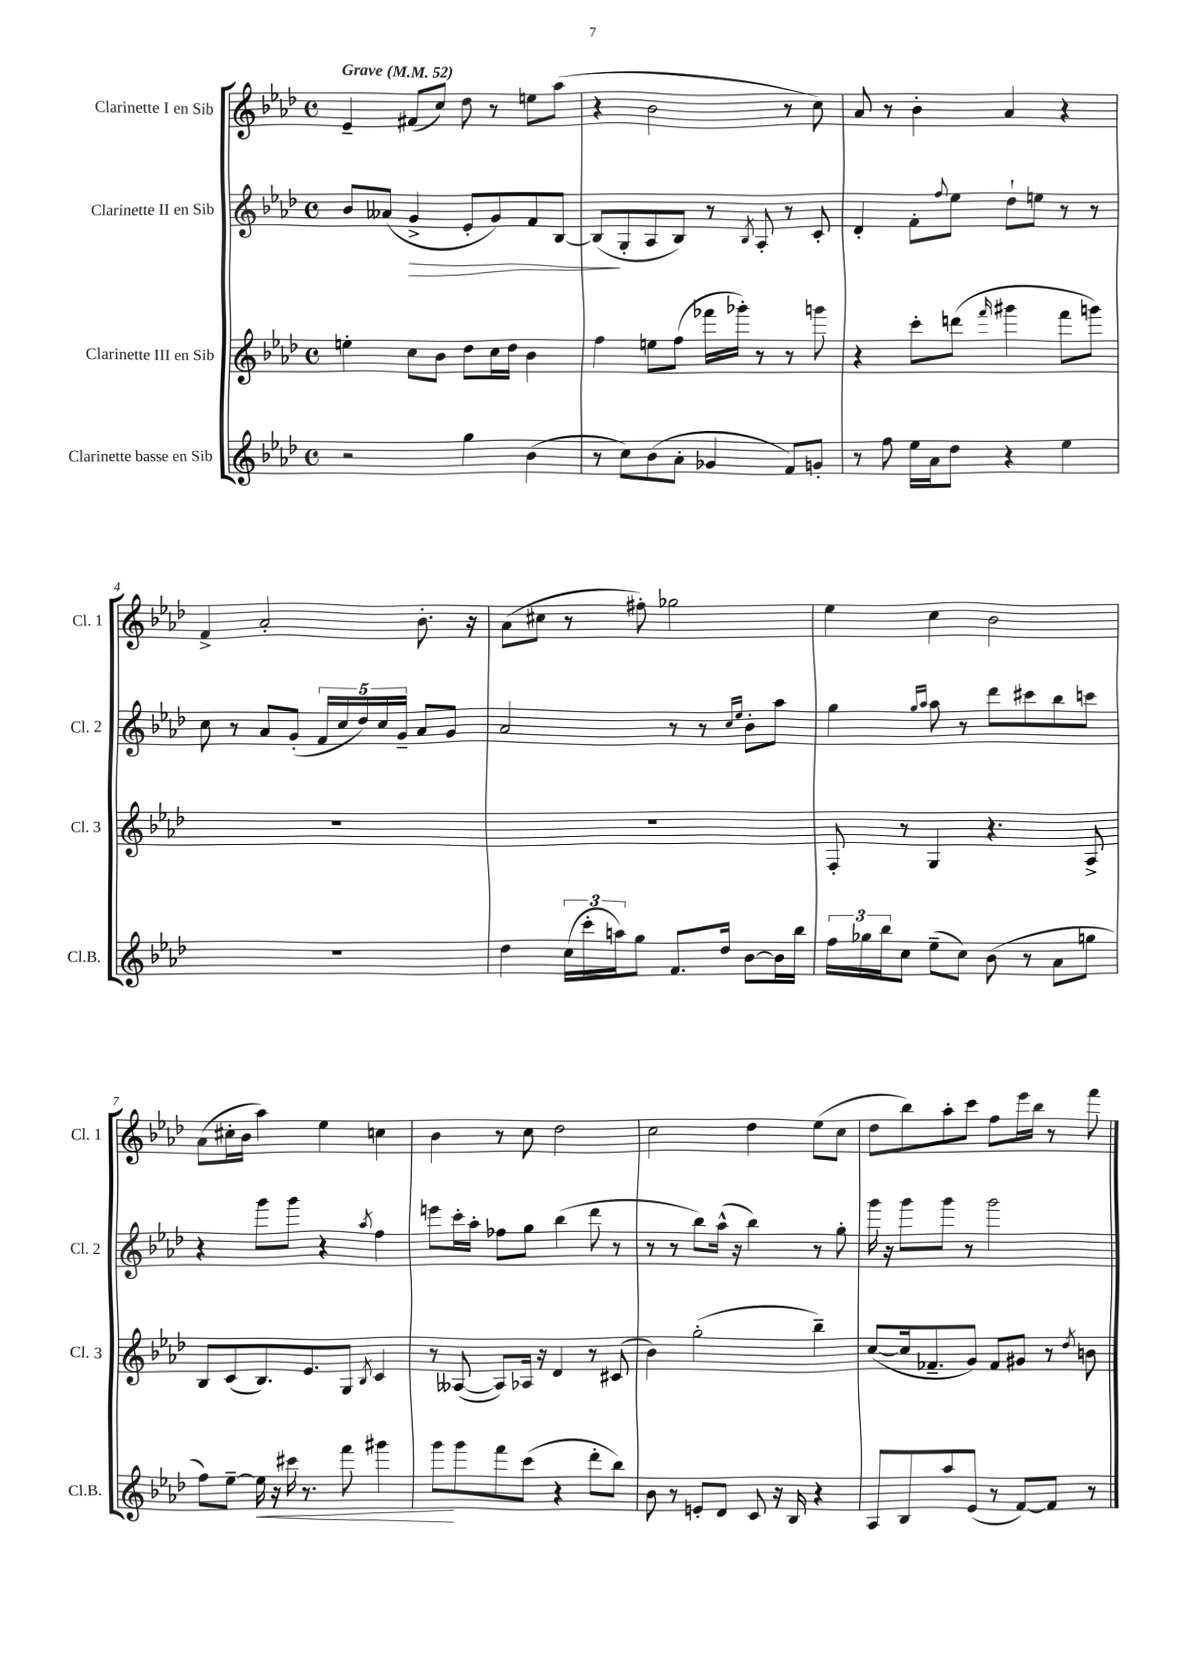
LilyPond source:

<<
\new StaffGroup <<
\new Staff = "s0" \with { instrumentName = "Clarinette I en Sib" shortInstrumentName = "Cl. 1" } {
    \clef treble \key aes \major \defaultTimeSignature \time 4/4 \tempo "Grave" 4 = 52
    ees'4-- fis'8( c''8) des''8 r8 e''8 aes''8( |
    r4 bes'2 r8 c''8) |
    aes'8 r8 bes'4-. aes'4 r4 |
    f'4-> aes'2-. bes'8.-. r16 |
    aes'8( cis''8 r8 fis''8-.) ges''2 |
    ees''4 c''4 bes'2 |
    aes'8( cis''16-. bes'16 aes''4) ees''4 c''4 |
    bes'4 r8 c''8 des''2 |
    c''2 des''4 ees''8( c''8 |
    des''8 bes''8) aes''8-. c'''8 f''8 ees'''16 bes''16 r8 f'''8 \bar "|." |
}
\new Staff = "s1" \with { instrumentName = "Clarinette II en Sib" shortInstrumentName = "Cl. 2" } {
    \clef treble \key aes \major \defaultTimeSignature \time 4/4
    bes'8 aeses'8( g'4->\> ees'8-. g'8) f'8 bes8~ |
    bes8\!( g8-. aes8 bes8) r8 \acciaccatura { bes8 } aes8-. r8 c'8-. |
    des'4-. f'8-. \appoggiatura { f''8 } ees''8 des''8-! e''8 r8 r8 |
    c''8 r8 aes'8 g'8-.( \tuplet 5/4 { f'16 c''16 des''16) c''16 g'16-- } aes'8 g'8 |
    aes'2 r8 r8 \grace { c''16 ees''16 } bes'8-. aes''8 |
    g''4 \grace { g''16 aes''16 } aes''8 r8 des'''8 cis'''8 bes''8 c'''8 |
    r4 g'''8 g'''8 r4 \acciaccatura { aes''8 } f''4 |
    e'''8 c'''16-. aes''16-. fes''8 g''8 bes''4( des'''8 r8 |
    r8 r8 bes''8) aes''16-^( r16 bes''4) r8 g''8-. |
    g'''16 r16 g'''8 g'''8 r8 g'''2 \bar "|." |
}
\new Staff = "s2" \with { instrumentName = "Clarinette III en Sib" shortInstrumentName = "Cl. 3" } {
    \clef treble \key aes \major \defaultTimeSignature \time 4/4
    e''4-. c''8 bes'8 des''8 c''16 des''16 bes'4 |
    f''4 e''8 f''8( fes'''16 ges'''16-.) r8 r8 g'''8 |
    r4 c'''8-. d'''8( \grace { f'''16 } gis'''4 f'''8 g'''8) |
    R1 |
    R1 |
    f8-. r8 g4 r4. aes8-> |
    bes8 c'8( bes8.) ees'8. g8 \acciaccatura { bes8 } c'4 |
    r8 aeses8~( aeses8) aes16 r16 des'4 r8 cis'8( |
    bes'4) g''2-.( bes''4--) |
    c''8~( c''16 fes'8.-- g'8) fes'8 gis'8 r8 \acciaccatura { des''8 } b'8 \bar "|." |
}
\new Staff = "s3" \with { instrumentName = "Clarinette basse en Sib" shortInstrumentName = "Cl.B." } {
    \clef treble \key aes \major \defaultTimeSignature \time 4/4
    r2 g''4 bes'4( |
    r8 c''8) bes'8( aes'8-. ges'4 f'8) g'8-. |
    r8 f''8 ees''16 aes'16 des''8 r4 ees''4 |
    R1 |
    des''4 \tuplet 3/2 { c''16( c'''16-. a''16) } g''8 f'8. des''16 bes'8~ bes'16 bes''16 |
    \tuplet 3/2 { f''16 ges''16 bes''16 } c''8 ees''8--( c''8) bes'8( r8 aes'8 g''8 |
    f''8) ees''8~-- ees''16\< r16 cis'''16 r8. f'''8 gis'''4 |
    g'''8\! g'''8 f'''8 c'''8( r4 des'''8-. bes''8) |
    bes'8 r8 e'8-. des'8 c'8 r16 bes16 r4 |
    aes8 bes8 aes''8 ees'8( r8 f'8~) f'8 r8 \bar "|." |
}
>>
>>
